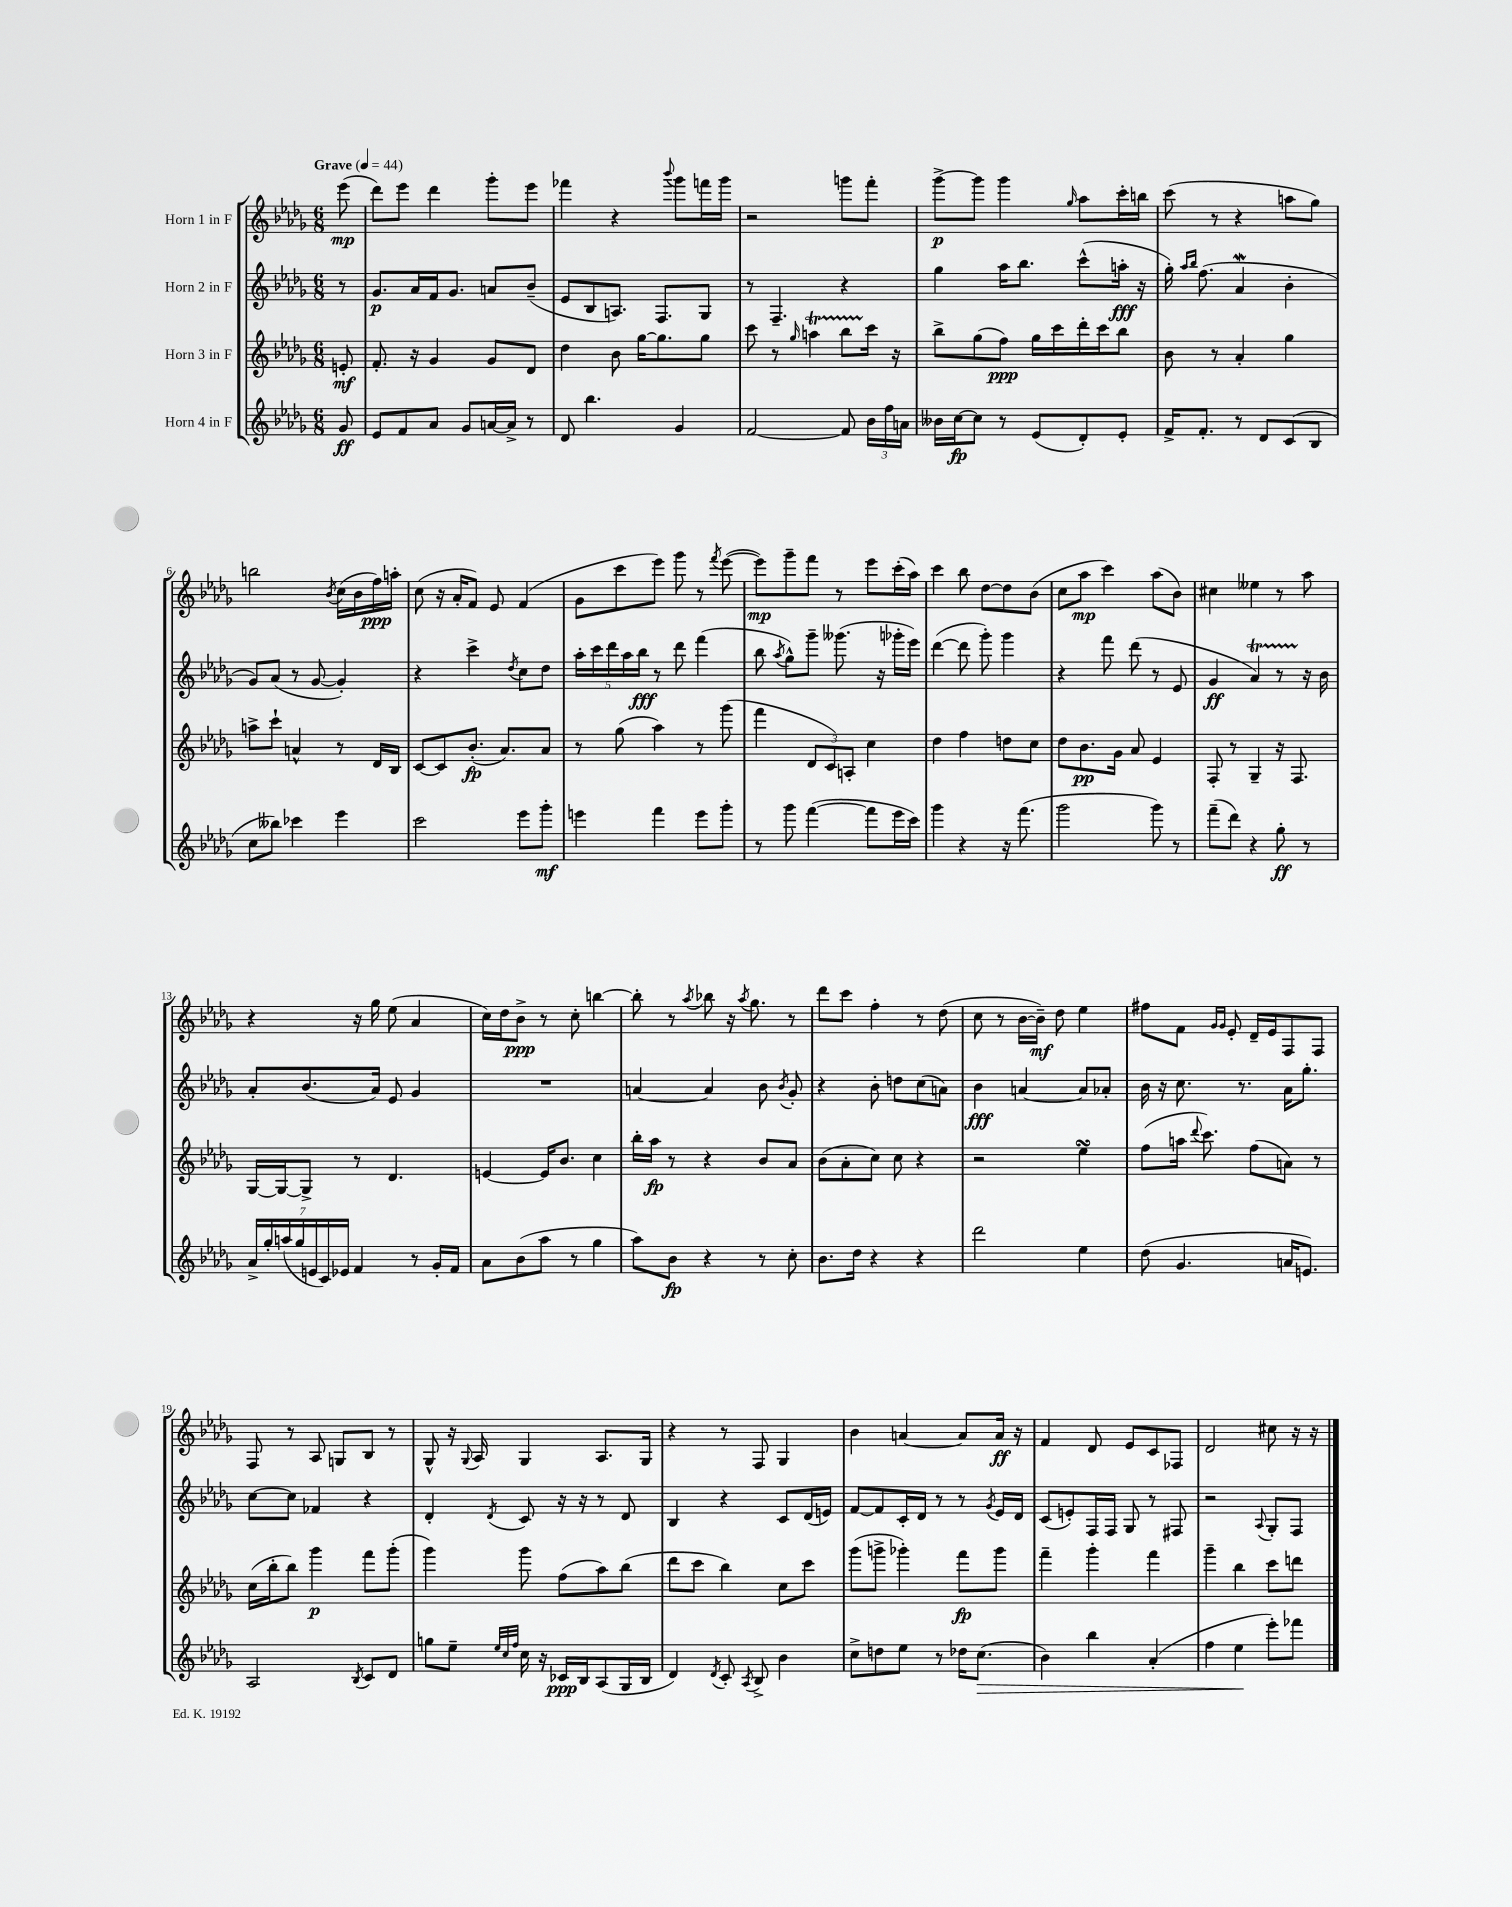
<<
\new StaffGroup <<
\new Staff = "s0" \with { instrumentName = "Horn 1 in F" } {
    \clef treble \key des \major \numericTimeSignature \time 6/8 \partial 8 \tempo "Grave" 4 = 44
    \autoBeamOff ees'''8\mp( |
    des'''8[) ees'''8] des'''4 ges'''8[-. ees'''8] |
    fes'''4 r4 \appoggiatura { bes'''8 } ges'''8[ f'''16 ges'''16] |
    r2 g'''8[ f'''8]-. |
    ges'''8[~->\p ges'''8] ges'''4 \grace { ges''16 } aes''8[ c'''16-. b''16] |
    c'''8( r8 r4 a''8[ ges''8]) |
    b''2 \acciaccatura { bes'8 } c''16[( bes'16 f''16\ppp) a''16]-. |
    c''8( r16 aes'16[-. f'8]) ees'8 f'4( |
    ges'8[ c'''8 ees'''8]) ges'''8 r8 \acciaccatura { f'''8 } ees'''8~( |
    ees'''8[\mp) ges'''8-- f'''8] r8 ees'''8[ c'''16-.( aes''16]) |
    c'''4 bes''8 des''8[~ des''8 bes'8]( |
    c''8[ aes''8]\mp c'''4) aes''8[( bes'8]) |
    cis''4 eeses''4 r8 aes''8 |
    r4 r16 ges''16 ees''8( aes'4 |
    c''16[) des''16 bes'8]->\ppp r8 c''8-. b''4~ |
    b''8-. r8 \acciaccatura { aes''8 } bes''8 r16 \acciaccatura { aes''8 } ges''8. r8 |
    des'''8[ c'''8] f''4-. r8 des''8( |
    c''8 r8 bes'16[~ bes'16]--\mf) des''8 ees''4 |
    fis''8[ f'8] \grace { ges'16[ ges'16] } ees'8-. des'16[-- ees'16 f8 f8] |
    f8 r8 aes8 g8[ bes8] r8 |
    ges8-^ r16 \appoggiatura { ges8 } aes16 ges4 aes8.[ ges16] |
    r4 r8 f8 ges4 |
    bes'4 a'4~ a'8[ a'16]\ff r16 |
    f'4 des'8 ees'8[ c'8 fes8] |
    des'2 cis''8 r16 r16 \bar "|." |
}
\new Staff = "s1" \with { instrumentName = "Horn 2 in F" } {
    \clef treble \key des \major \numericTimeSignature \time 6/8 \partial 8
    \autoBeamOff r8 |
    ges'8.[\p aes'16 f'16 ges'8.] a'8[ bes'8]--( |
    ees'8[ bes8 a8.]) f8.[ ges8] |
    r8 f4.-- r4 |
    ges''4 aes''16[ bes''8.] c'''8[-^( a''16]-.\fff r16 |
    ges''16-.) \grace { aes''16[ bes''16] } f''8.( aes'4\mordent bes'4-. |
    ges'8[) aes'8]( r8 ges'8~ ges'4-.) |
    r4 c'''4-> \acciaccatura { des''8 } c''8[ des''8] |
    \tuplet 5/4 { aes''16[-. c'''16 des'''16 aes''16 bes''16]\fff } r8 des'''8 f'''4( |
    bes''8 \acciaccatura { aes''8 } ges''8[-^) ges'''8]-- geses'''8.( r16 ges'''16[-. ees'''16]) |
    des'''4~( des'''8 ges'''8-.) ges'''4 |
    r4 f'''8 des'''8( r8 ees'8 |
    ges'4\ff aes'4\startTrillSpan) r8 r16\stopTrillSpan bes'16 |
    aes'8[-. bes'8.( aes'16]) ees'8 ges'4 |
    R2. |
    a'4~ a'4 bes'8 \acciaccatura { bes'8 } ges'8-. |
    r4 bes'8-. d''8[ c''8( a'8]) |
    bes'4\fff a'4~ a'8[ aes'8]-. |
    bes'16 r16 c''8. r8. aes'16[ ges''8.]-. |
    c''8[~ c''8] fes'4 r4 |
    des'4-. \acciaccatura { des'8 } c'8 r16 r16 r8 des'8 |
    bes4 r4 c'8[ des'16( e'16]) |
    f'8[~ f'8 c'16-. des'16] r8 r8 \acciaccatura { ges'8 } ees'16[ des'16] |
    c'8[( e'8-.) f16 f16] ges8 r8 fis8 |
    r2 \appoggiatura { aes8 } ges8[-. f8] \bar "|." |
}
\new Staff = "s2" \with { instrumentName = "Horn 3 in F" } {
    \clef treble \key des \major \numericTimeSignature \time 6/8 \partial 8
    \autoBeamOff e'8-.\mf |
    f'8.-. r16 ges'4 ges'8[ des'8] |
    des''4 bes'8 ges''16[~ ges''8. ges''8] |
    c'''8 r8 \grace { ges''16 } a''4\startTrillSpan bes''8[ c'''16]\stopTrillSpan r16 |
    bes''8[-> ges''8( f''8]\ppp) ges''16[ c'''16 des'''16-. c'''16 bes''8] |
    bes'8 r8 aes'4-. ges''4 |
    a''8[-> c'''8]-! a'4-^ r8 des'16[ bes16] |
    c'8[~ c'8 bes'8.]-.\fp( aes'8.[) aes'8] |
    r8 ges''8( aes''4) r8 ges'''8( |
    f'''4 \tuplet 3/2 { des'8[ c'8) a8]-. } c''4 |
    des''4 f''4 d''8[ c''8] |
    des''8[ bes'8.\pp ges'16] aes'8 ees'4 |
    f8-. r8 ges4-- r16 f8. |
    ges16[~ ges16~ ges8]-> r8 des'4. |
    e'4~ e'16[ bes'8.] c''4 |
    bes''16[-. aes''16]\fp r8 r4 bes'8[ aes'8] |
    bes'8[( aes'8-. c''8]) c''8 r4 |
    r2 ees''4\turn |
    f''8[( a''16] \appoggiatura { des'''8 } c'''8.) f''8[( a'8]) r8 |
    c''16[( bes''16-. bes''8]) ges'''4\p f'''8[ ges'''8]-.( |
    ges'''4) ges'''8 f''8[( aes''8) bes''8]( |
    des'''8[ c'''8] bes''4) c''8[ c'''8] |
    ges'''8[( g'''8]-> ges'''4-.) f'''8[\fp ges'''8] |
    f'''4-- ges'''4-. f'''4 |
    ges'''4-- bes''4 c'''8[ d'''8] \bar "|." |
}
\new Staff = "s3" \with { instrumentName = "Horn 4 in F" } {
    \clef treble \key des \major \numericTimeSignature \time 6/8 \partial 8
    \autoBeamOff ges'8\ff |
    ees'8[ f'8 aes'8] ges'8[ a'16~ a'16]-> r8 |
    des'8 bes''4. ges'4 |
    f'2~ f'8 \tuplet 3/2 { bes'16[ f''16 a'16] } |
    beses'16[ c''16~\fp c''8] r8 ees'8[( des'8-.) ees'8]-. |
    f'16[-> f'8.]-. r8 des'8[ c'8( bes8] |
    c''8[ beses''8]) ces'''4 ees'''4 |
    c'''2 ees'''8[ ges'''8]-.\mf |
    e'''4 f'''4 e'''8[ ges'''8]-. |
    r8 ges'''8 f'''4~( f'''8[ ees'''16 c'''16]) |
    ges'''4 r4 r16 f'''8.( |
    ges'''2 ges'''8) r8 |
    f'''8[--( des'''8]) r4 ges''8-.\ff r8 |
    \tuplet 7/4 { aes'16[-> ges''16-. a''16( ges''16 e'16 c'16) ees'16] } f'4 r8 ges'16[-. f'16] |
    aes'8[ bes'8( aes''8] r8 ges''4 |
    aes''8[) bes'8]\fp r4 r8 c''8-. |
    bes'8.[ des''16] r4 r4 |
    des'''2 ees''4 |
    des''8( ges'4. a'16[ e'8.]) |
    aes2 \acciaccatura { bes8 } c'8[ des'8] |
    g''8[ ees''8]-- \grace { ees''32[ c''32 f''32] } c''16 r16 ces'16[\ppp bes16 aes8( ges16 bes16] |
    des'4) \acciaccatura { des'8 } c'8-. \acciaccatura { aes8 } bes8-> bes'4 |
    c''8[-> d''8 ees''8] r8 des''16[ c''8.]\>( |
    bes'4) bes''4 aes'4-.( |
    f''4 ees''4\! ees'''8[-.) fes'''8] \bar "|." |
}
>>
>>
